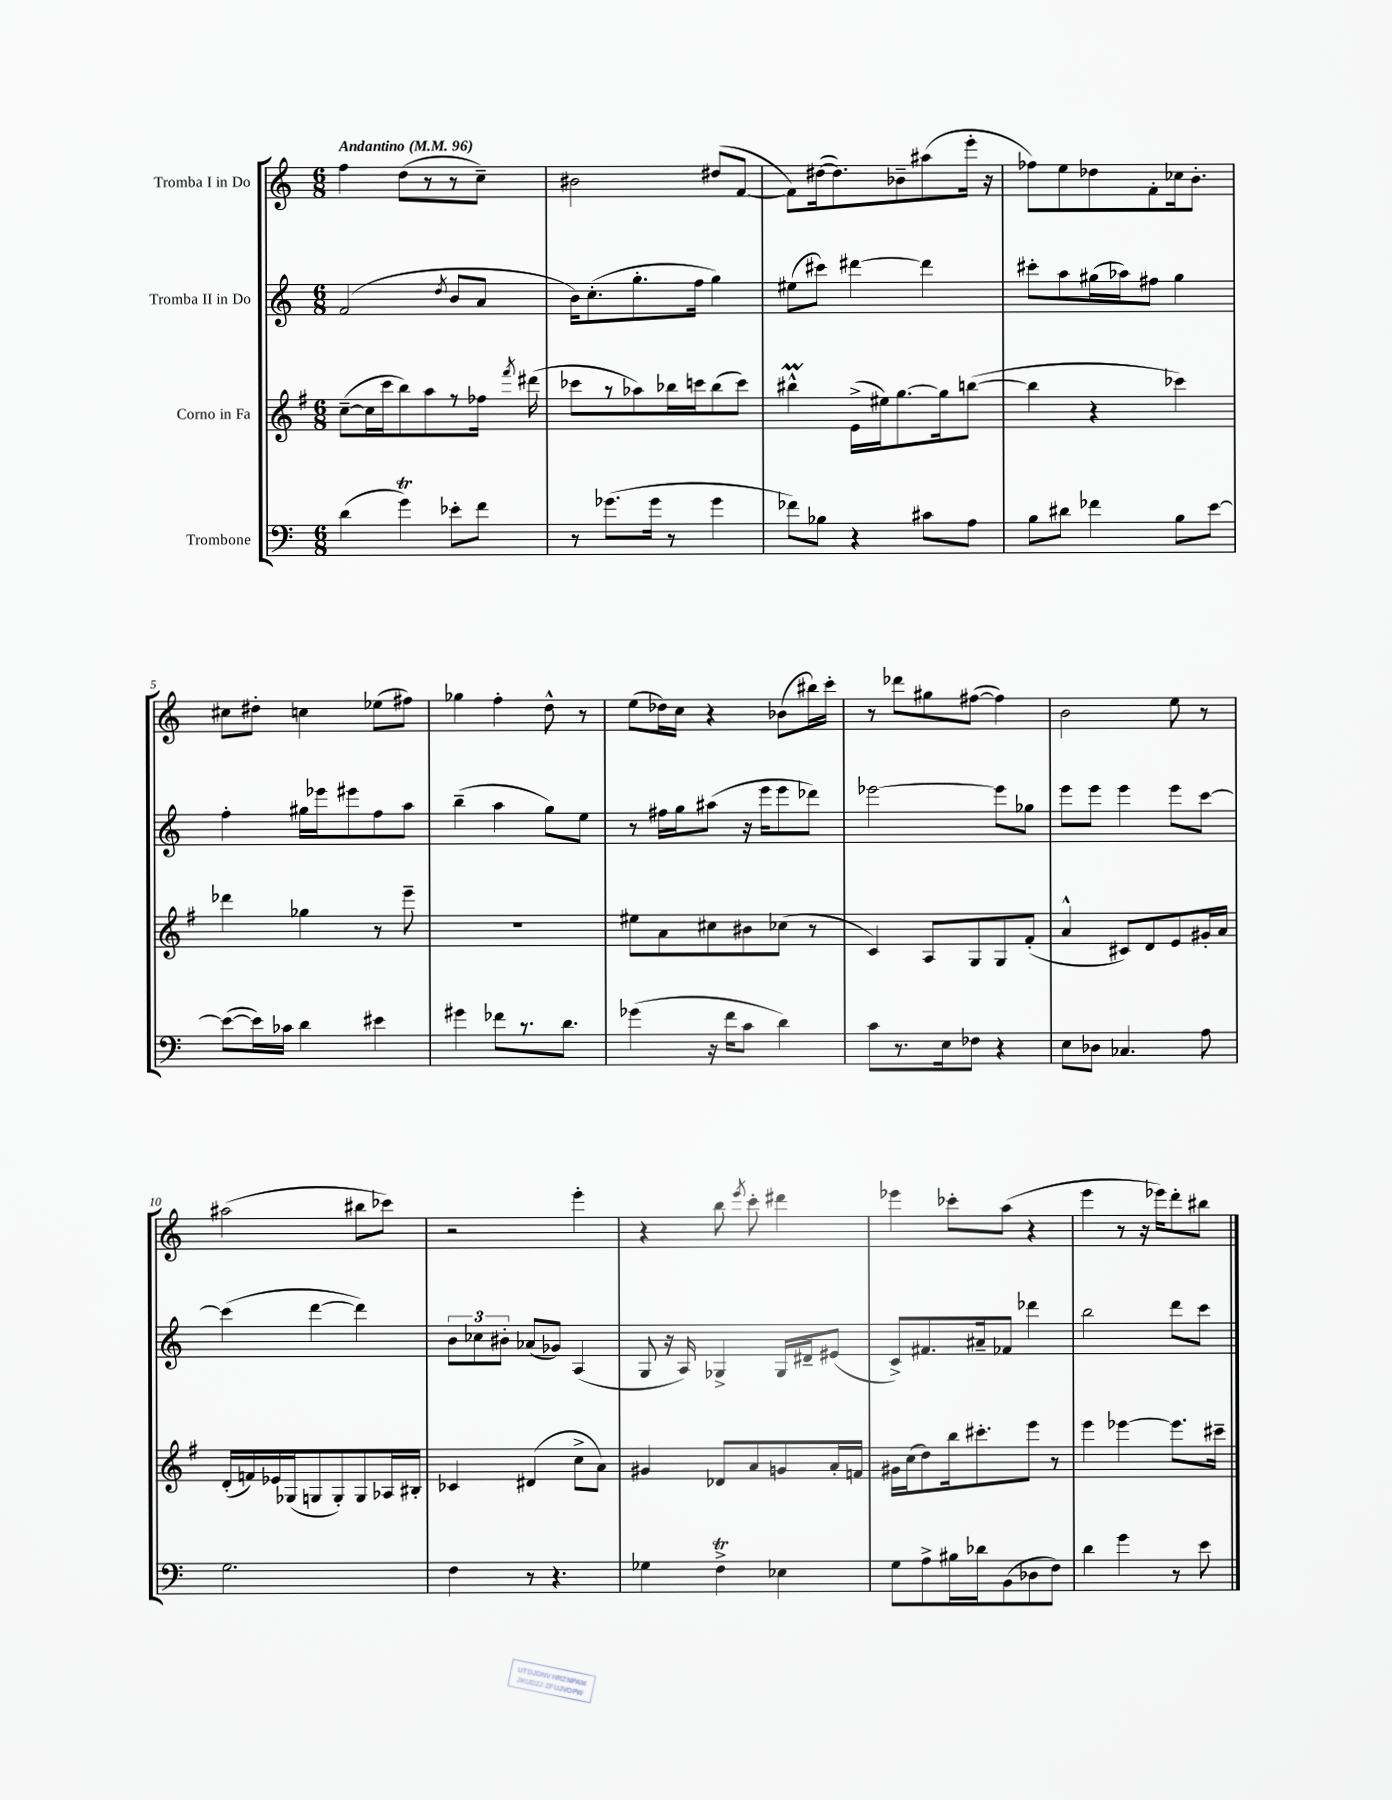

**kern	**kern	**kern	**kern
*staff4	*staff3	*staff2	*staff1
*clefF4	*clefG2	*clefG2	*clefG2
*k[]	*k[f#]	*k[]	*k[]
*M6/8	*M6/8	*M6/8	*M6/8
*MM96	*MM96	*MM96	*MM96
(4d\	([8cc~\L	(2f/	4ff\
.	16cc\]L	.	.
.	16ccc\J	.	.
4g\)	8bb\)	.	(8dd\L
.	8aa\	.	8r
.	.	8qdd/	.
8e-'\L	8r	8b/L	8r
8f\J	16ff-\Jk	8a/J	8cc~\J)
.	8qfff#/	.	.
.	(16ddd#\	.	.
=	=	=	=
8r	8ccc-\L	16b\LK)	2b#\
.	.	(8.cc'\	.
(8.g-\L	8r	.	.
.	8aa-\)	8.gg'\	.
16g-\Jk	.	.	.
8r	16bb-\L	.	.
.	16ccc\J	16ff\Jk	.
4g-\	(8bb-\	4gg\)	(8dd#/L
.	8ccc\J)	.	[8f/J
=	=	=	=
8f-\L)	4bb#^^\	(8ee#\L	8f\]L)
8B-\J	.	8ccc#\J)	([16dd#\k
.	.	.	8.dd#\])
4r	(16e^\LL	[4ddd#\	.
.	16ee#\J)	.	.
.	[8.gg\	.	8b-~\
8c#\L	.	4ddd#\]	(8aa#\
.	16gg\]k	.	.
8A\J	([8bb\J	.	16eee'\Jk
.	.	.	16r
=	=	=	=
8B\L	4bb\]	8ccc#'\L	8ff-\L)
8d#\J	.	8aa\	8ee\
4f-\	4r	(16gg#\L	8dd-\
.	.	16aa-\J)	.
.	.	8ff#\J	8f'\
8B\L	4ccc-\)	4gg#\	16cc-\k
.	.	.	8.b'\J
[8e\J	.	.	.
=	=	=	=
(8e\_L	4ddd-\	4ff'\	8cc#\L
16e\]L)	.	.	8dd#'\J
16c-\JJ	.	.	.
4d\	4gg-\	16gg#\LL	4cc\
.	.	16eee-\J	.
.	.	8eee#\	.
4e#\	8r	8ff\	(8ee-\L
.	8eee~\	8aa\J	8ff#\J)
=	=	=	=
4g#\	2.r	(4bb~\	4gg-\
8f-\L	.	4aa\	4ff'\
8.r	.	.	.
.	.	8gg\L)	8dd^^\
8.d\J	.	.	.
.	.	8ee\J	8r
=	=	=	=
(4g-\	8ee#\L	8r	(8ee\L
.	8a\	16ff#\LL	16dd-\L)
.	.	16gg\J	16cc\JJ
16r	8cc#\	(8aa#\J	4r
16f\LK	.	.	.
8c\J	8b#\	16r	.
.	.	16eee\LK	.
4d\)	(8cc-\J	8eee\	(8b-\L
.	8r	8ddd-\J)	16bb#\L)
.	.	.	16ccc'\JJ
=	=	=	=
8c\L	4c/)	[2eee-\	8r
8.r	.	.	8ddd-\L
.	8A/L	.	8gg#\
16E\k	.	.	.
8F-\J	8G/	.	([8ff#\J
4r	8G/	8eee-\]L	4ff#\])
.	(8f#'/J	8gg-\J	.
=	=	=	=
8E\L	4a^^/	8eee\L	2b\
8D-\J	.	8eee\J	.
4.C-/	8c#/L)	4eee\	.
.	8d/	.	.
.	8e/	8eee\L	8ee\
8A\	16g#'/L	[8ccc\J	8r
.	16a/JJ	.	.
=	=	=	=
2.G\	(16d'/LL	(4ccc\]	(2aa#\
.	16f/)	.	.
.	16e-/	.	.
.	(16G-/J	.	.
.	8G/	[4ddd\	.
.	8G'/)	.	.
.	8G/	4ddd\])	8bb#\L
.	16A-/L	.	8ccc-\J)
.	16B#'/JJ	.	.
=	=	=	=
4F\	4c-/	12b\L	2r
.	.	12cc-\	.
.	.	12b#'\J	.
8r	(4d#/	(8a-/L	.
4.r	.	8g-/J)	.
.	8cc^\L	(4A/	4eee'\
.	8a\J)	.	.
=	=	=	=
4G-\	4g#/	8G/	4r
.	.	16r	.
.	.	16A/)	.
4F^\	8d-/L	4G-^/	8bb\
.	.	.	8qeee/
.	8a/	.	8ccc'\
4E-\	8g/	16G-/LL	4ddd#\
.	.	16d#~/J	.
.	16a'/L	(8e#/J	.
.	16f/JJ	.	.
=	=	=	=
8G\L	16g#\LL	8c^/L)	4eee-\
.	(16cc\J	.	.
8A^\	8dd\)	8.f#/	.
16B#\L	16bb\k	.	8ccc-'\L
16d-\J	8.ccc#'\	16a#~/k	.
(8BB\	.	8f-/J	(8aa\J
8D-\	8eee\J	4ddd-\	4r
8F\J)	8r	.	.
=	=	=	=
4d\	4eee\	2bb\	4eee\
4g\	[4eee-\	.	8r
.	.	.	16r
.	.	.	16eee-\LK)
8r	8.eee-\]L	8ddd\L	8ddd'\
8e\	.	8ccc\J	8bb#\J
.	16ccc#~\Jk	.	.
==	==	==	==
*-	*-	*-	*-
